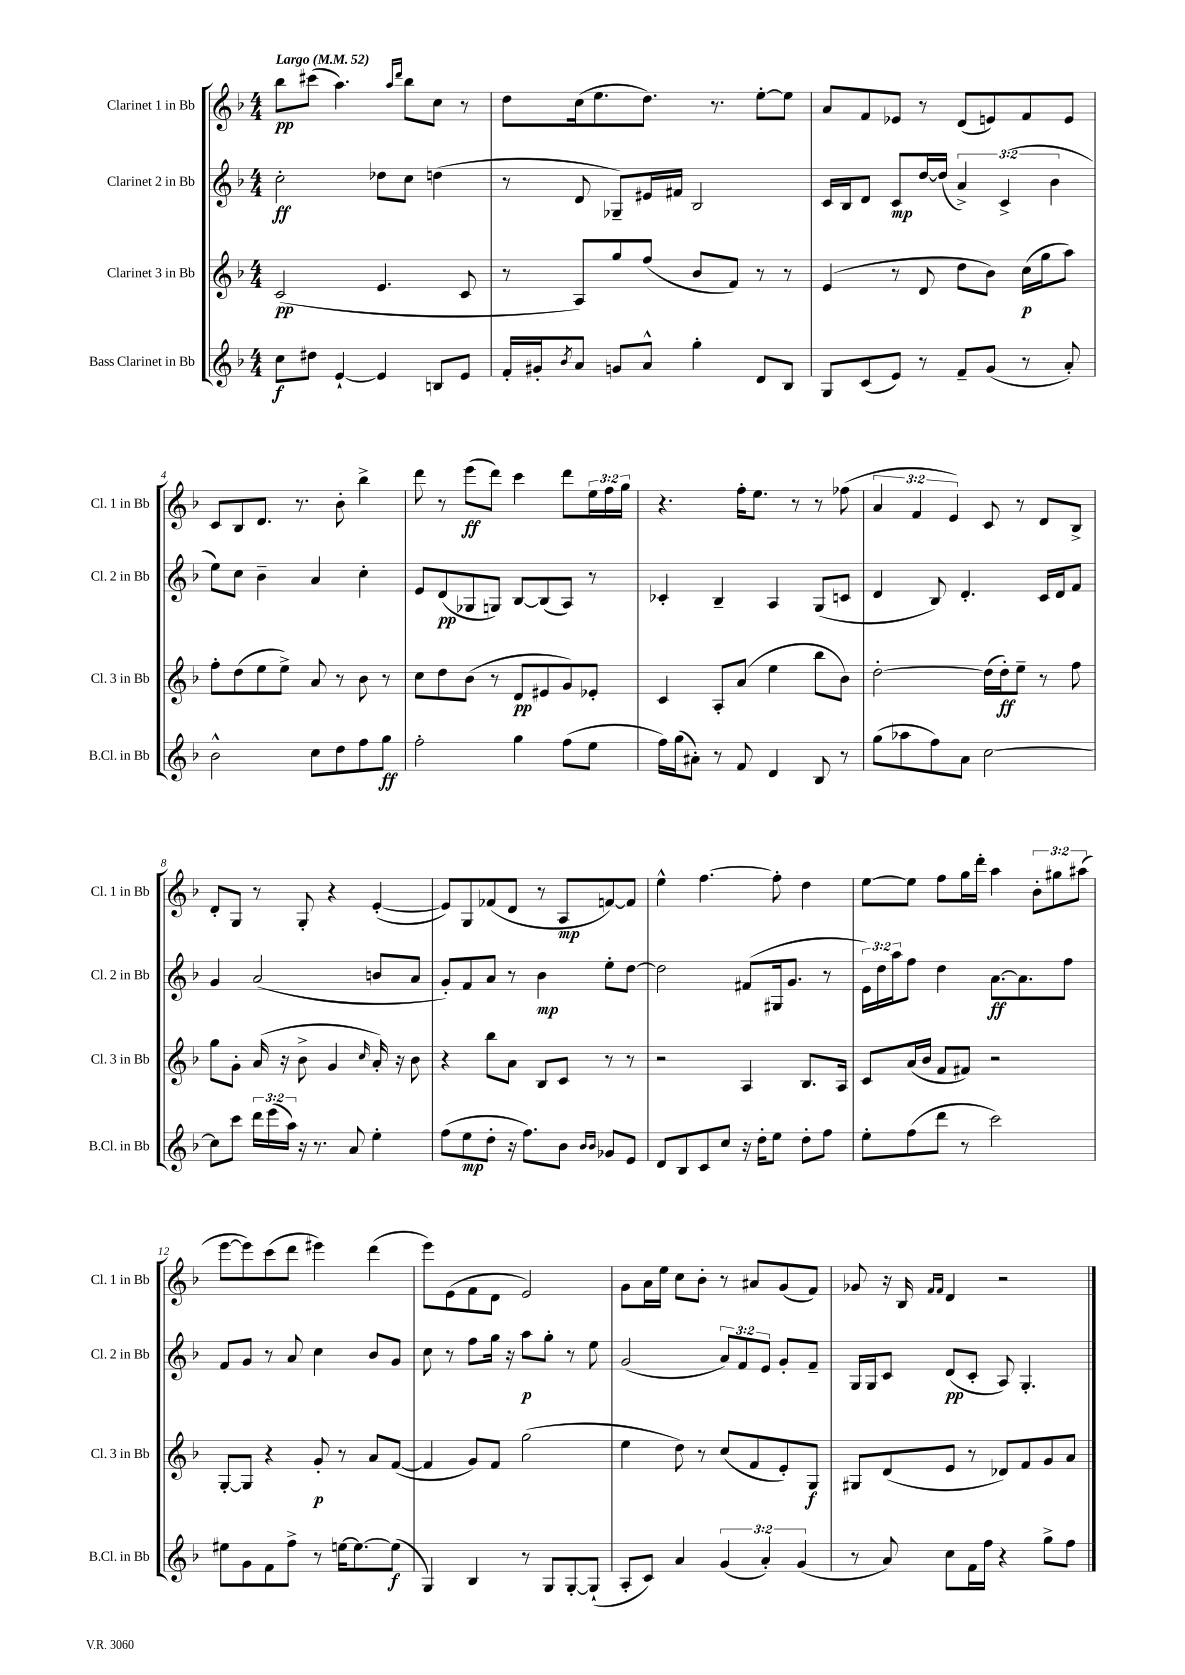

**kern	**kern	**kern	**kern
*staff4	*staff3	*staff2	*staff1
*clefG2	*clefG2	*clefG2	*clefG2
*k[b-]	*k[b-]	*k[b-]	*k[b-]
*M4/4	*M4/4	*M4/4	*M4/4
*MM52	*MM52	*MM52	*MM52
8cc\L	(2c/	2cc'\	8bb-\L
8dd#\J	.	.	(8ccc#\J
[4e`/	.	.	4.aa\)
4e/]	4.e/	8dd-\L	.
.	.	.	16qqaa/LL
.	.	.	16qqddd/JJ
.	.	8cc\J	8bb-\L
8B/L	.	(4dd\	8cc\J
8e/J	8c/	.	8r
=	=	=	=
16f'/LL	8r	8r	8dd\L
16g#'/J	.	.	.
8qb-/	.	.	.
8a/J	8A/L)	8d/	(16cc\k
.	.	.	8.ee\
8g/L	8gg/	8G-~/L)	.
8a^^/J	(8ff/J	16e#/L	8.dd\J)
.	.	16f#/JJ	.
4gg'\	8b-/L	2B-/	.
.	.	.	8.r
.	8f/J)	.	.
8d/L	8r	.	[8ee'\L
8B-/J	8r	.	8ee\]J
=	=	=	=
8G/L	(4e/	16c/LL	8a/L
.	.	16B-/J	.
(8c/	.	8d/J	8f/
8e/J)	8r	8c/L	8e-/J
8r	8d/	[16dd/L	8r
.	.	(16dd/]JJ	.
8f~/L	8dd\L	6a^/)	(8d/L
(8g/J	8b-\J)	.	8e/)
.	.	(6c^/	.
8r	(16cc\LL	.	8f/
.	16gg\J	.	.
.	.	6b-\	.
8a'/)	8aa\J)	.	8e/J
=	=	=	=
2b-^^\	8ff'\L	8ee\L)	8c/L
.	(8dd\	8cc\J	8B-/
.	8ee\	4b-~\	8.d/J
.	8ee^\J)	.	.
.	.	.	8.r
8cc\L	8a/	4a/	.
8dd\	8r	.	8b-'\
8ff\	8b-\	4cc'\	4bb-^\
8gg\J	8r	.	.
=	=	=	=
2ff'\	8cc\L	8e/L	8ddd\
.	8dd\	(8d/	8r
.	(8b-\J	8G-/	(8eee\L
.	8r	8G/J)	8ddd\J)
4gg\	8d/L	[8B-/L	4ccc\
.	8e#/	(8B-/]	.
(8ff\L	8g/)	8A/J)	8ddd\L
8ee\J	8e-'/J	8r	24ee\L
.	.	.	24ff\
.	.	.	24gg\JJ
=	=	=	=
16ff\LL)	4c/	4c-'/	4.r
(16gg\J	.	.	.
8a#'\J)	.	.	.
8r	8A'/L	4B-~/	.
8f/	(8a/J	.	16ff'\LK
.	.	.	8.ee\J
4d/	4ee\	4A/	.
.	.	.	8r
8B-/	8bb-\L	(8G/L	8r
8r	8b-\J)	8c/J	(8ff-\
=	=	=	=
(8gg\L	[2dd'\	4d/	6a/
8aa-\	.	.	.
.	.	.	6f/
8ff\)	.	8B-/)	.
.	.	.	6e/)
8a\J	.	4.d'/	.
[2cc\	(16dd\]LL	.	8c/
.	16dd'\J)	.	.
.	8ee~\J	.	8r
.	8r	16c/LL	8d/L
.	.	16d/J	.
.	8ff\	8f/J	8B-^/J
=	=	=	=
8cc\]L	8gg\L	4g/	8d'/L
8ccc\J	8g'\J	.	8G/J
24ddd\LL	(16a/	(2a/	8r
(24eee\	.	.	.
.	16r	.	.
24aa\JJ)	.	.	.
16r	8b-^\	.	8G'/
8.r	.	.	.
.	4g/	.	4r
8a/	.	.	.
.	16qqcc/	.	.
4ee'\	16a'/)	8b/L	([4e'/
.	16r	.	.
.	8b-\	8a/J	.
=	=	=	=
(8ff\L	4r	8g'/L)	8e/]L)
8ee\	.	8f/	8G/
8dd'\J	8bb-\L	8a/J	(8f-/
16r	8a\J	8r	8d/J
8.ff\L)	.	.	.
.	8B-/L	4b-\	8r
8b-\J	8c/J	.	8A/L
16qqb-/LL	.	.	.
16qqb-/JJ	.	.	.
8g-/L	8r	8ee'\L	[8f/)
8e/J	8r	[8dd\J	8f/]J
=	=	=	=
8d/L	2r	2dd\]	4ee^^\
8B-/	.	.	.
8c/	.	.	[4.ff\
8cc/J	.	.	.
16r	4A/	(8f#/L	.
16dd'\LK	.	.	.
8ee\J	.	16G#/k	8ff'\]
.	.	8.g/J	.
8dd'\L	8.B-/L	.	4dd\
8ff\J	.	8r	.
.	16A/Jk	.	.
=	=	=	=
8ee'\L	8c/L	24e\LL)	[8ee\L
.	.	24dd\	.
.	.	24aa\J	.
(8ff\	(16a/L	8ff\J	8ee\]J
.	16b-/JJ	.	.
8ddd\J	8f/L	4dd\	8ff\L
8r	8f#/J)	.	16gg\L
.	.	.	16ddd'\JJ
2ccc\)	2r	[8.a\L	4aa\
.	.	8.a\]	.
.	.	.	12b-'\L
.	.	.	12gg#\
.	.	8ff\J	.
.	.	.	(12aa#\J
=	=	=	=
8ee#\L	[8G'/L	8f/L	[8eee\L
8g\	8G/]J	8g/J	8eee\])
8f\	4r	8r	(8ccc\
8ff^\J	.	8a/	8ddd\J
8r	8g'/	4cc\	4eee#\)
[16ee\LK	8r	.	.
8.ee\_	.	.	.
.	8a/L	8b-/L	(4ddd\
(8ee\]J	([8f/J	8g/J	.
=	=	=	=
4G/)	4f/]	8cc\	8eee\L)
.	.	8r	(8e\
4B-/	8g/L)	8ff\L	8f\
.	8f/J	16gg\Jk	8d\J
.	.	16r	.
8r	(2gg\	8aa\L	2e/)
8G/L	.	8gg'\J	.
[8G'/	.	8r	.
(8G`/]J	.	8ee\	.
=	=	=	=
8A'/L	4ee\	(2g/	8g\L
8c/J)	.	.	16a\L
.	.	.	16ee\JJ
4a/	8dd\)	.	8cc\L
.	8r	.	8b-'\J
(6g/	(8cc/L	12a/L)	8r
.	.	12f/	.
.	8f/	.	8a#/L
6a'/)	.	12e/J	.
.	8e'/)	8g'/L	(8g/
(6g/	.	.	.
.	8G/J	8f~/J	8f/J)
=	=	=	=
8r	8G#/L	16G/LL	8g-/
.	.	16G/J	.
8a/)	(8d/	8c/J	16r
.	.	.	16B-/
.	.	.	16qqf/LL
.	.	.	16qqf/JJ
8cc\L	8e/J	(8d/L	4d/
16f\L	8r	8c'/J	.
16ff\JJ	.	.	.
4r	8d-/L)	8A/)	2r
.	8f/	4.G'/	.
8gg^\L	8g/	.	.
8ff\J	8a/J	.	.
==	==	==	==
*-	*-	*-	*-
